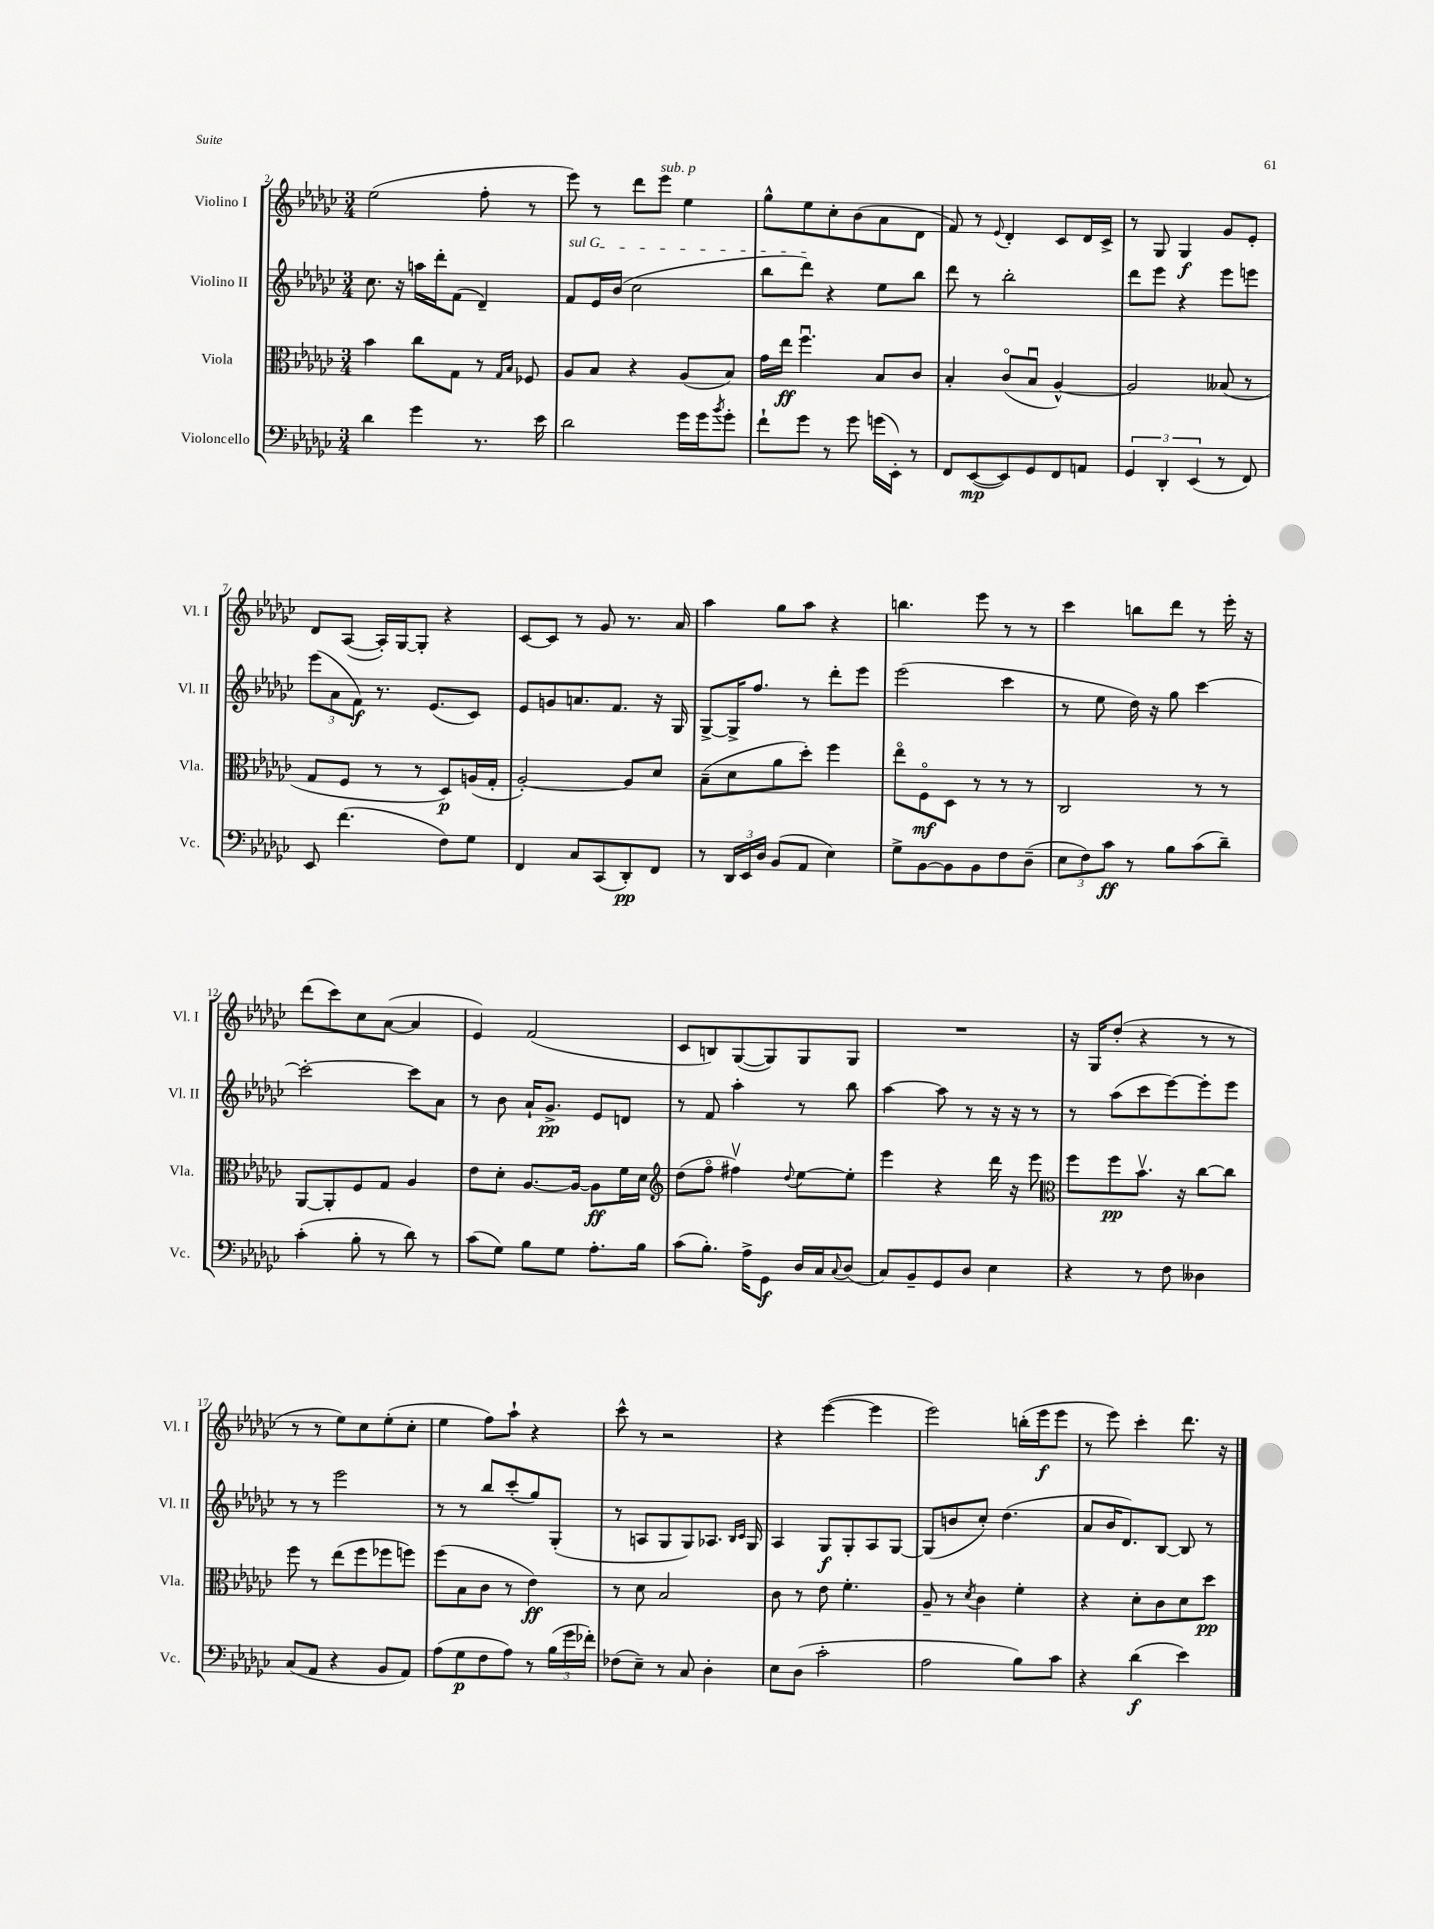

**kern	**kern	**kern	**kern
*staff4	*staff3	*staff2	*staff1
*clefF4	*clefC3	*clefG2	*clefG2
*k[b-e-a-d-g-c-]	*k[b-e-a-d-g-c-]	*k[b-e-a-d-g-c-]	*k[b-e-a-d-g-c-]
*M3/4	*M3/4	*M3/4	*M3/4
4d-	4b-	8.cc-	(2ee-
.	.	16r	.
4g-	8cc-	16aa	.
.	.	16ddd-'	.
.	8G-	(8f	.
8.r	8r	4d-~)	8ff'
.	16qqG-	.	.
.	16qqB-	.	.
.	8F-	.	8r
16e-	.	.	.
=	=	=	=
2d-	8A-	8f	8eee-)
.	8B-	16e-	8r
.	.	(16b-	.
.	4r	2cc-	8ddd-
.	.	.	8eee-
16g-	(8A-	.	4ee-
16g-	.	.	.
8qb-	.	.	.
8g-'	8B-)	.	.
=	=	=	=
8f`	16g-	8bb-	8gg-^^
.	16ee-	.	.
8g-	4.ffu	8ddd-)	8ee-
8r	.	4r	8cc-'
8g-	.	.	(8b-
(16g	8B-	8ee-	8a-
16EE-')	.	.	.
8r	8c-	8bb-	8d-
=	=	=	=
8FF	4B-'	8ddd-	8f)
([8EE-	.	8r	8r
.	.	.	8qqe-
8EE-])	(8c-o	2bb-'	4d-'
8GG-	8B-u	.	.
8FF	[4A-^^)	.	8c-
8AA	.	.	16d-
.	.	.	16c-^
=	=	=	=
6GG-	2A-]	8ddd-	8r
.	.	8eee-	8G-
6DD-'	.	.	.
.	.	4r	4G-
(6EE-	.	.	.
8r	(8B--	8eee-	8g-
8FF)	8r	8eee	8e-'
=	=	=	=
8EE-	8G-	(12eee-	8d-
.	.	12a-	.
(4.f	8F	.	([8A-
.	.	12f)	.
.	8r	8.r	16A-'])
.	.	.	[16G-
.	8r	.	8G-']
.	.	(8.e-	.
8F)	8D-)	.	4r
8G-	(16A	8c-)	.
.	16G-'	.	.
=	=	=	=
4FF	[2A-')	8e-	[8c-
.	.	8g	8c-]
8C-	.	8.a	8r
(8CC-	.	.	8g-
.	.	8.f	.
8DD-')	8A-]	.	8.r
8FF	8d-	16r	.
.	.	16G-	16a-
=	=	=	=
8r	(8B-~	[8G-^	4aa-
24DD-	8d-	16G-^]	.
24EE-	.	.	.
.	.	8.ff	.
24D-	.	.	.
(8BB-	8a-	.	8gg-
8AA-	8dd-')	8r	8aa-
4E-)	4ff	8ddd-'	4r
.	.	8eee-	.
=	=	=	=
8G-^	8ee-o	(2eee-	4.bb
[8BB-	8Fo	.	.
8BB-]	8D-	.	.
8BB-	8r	.	8eee-
8F	8r	4ccc-	8r
(8D-~	8r	.	8r
=	=	=	=
12E-	2C-	8r	4ccc-
12F)	.	.	.
.	.	8ee-	.
12c-	.	.	.
8r	.	16dd-)	8bb
.	.	16r	.
8B-	.	8gg-	8ddd-
(8c-	8r	[4ccc-	8r
8d-~)	8r	.	16eee-'
.	.	.	16r
=	=	=	=
(4c-'	[8AA-	2ccc-'_	(8ddd-
.	8AA-']	.	8ccc-)
8B-'	8F	.	8cc-
8r	8G-	.	([8a-
8d-)	4A-	8ccc-]	4a-]
8r	.	8a-	.
=	=	=	=
(8c-	8e-	8r	4e-)
8G-)	8d-'	8b-	.
8B-	[8.A-	16a-`	(2f
.	.	8.g-^	.
8G-	.	.	.
.	16A-_	.	.
8.A-'	8A-]	8e-	.
.	16f	8d	.
16B-	16d-	.	.
=	=	=	=
*	*clefG2	*	*
(8c-	(8dd-	8r	8c-
8.B-')	8ffo	8f	8B)
.	4ff#v)	4aa-'	([8G-
16A-^	.	.	.
8GG-	.	.	8G-])
.	8qqdd-	.	.
16D-	[8ee-	8r	8G-
16C-	.	.	.
8qqC-	.	.	.
(8D-	8ee-']	8bb-	8G-
=	=	=	=
8C-)	4eee-	[4aa-	2.r
8BB-~	.	.	.
8GG-	4r	8aa-]	.
8D-	.	8r	.
4E-	16ddd-	16r	.
.	16r	16r	.
.	8eee-	8r	.
=	=	=	=
*	*clefC3	*	*
4r	8ff	8r	16r
.	.	.	16G-
.	8ff	(8aa-	(8dd-'
8r	8.b-v	8ccc-	4r
8F	.	[8eee-)	.
.	16r	.	.
4D--	[8cc-	8eee-']	8r
.	8cc-]	8eee-	8r
=	=	=	=
(8C-	8ff	8r	8r
8AA-	8r	8r	8r
4r	(8ee-	2eee-	8ee-)
.	8ff	.	8cc-
8BB-	8ff-	.	(8ee-'
8AA-)	8ff)	.	8cc-'
=	=	=	=
(8A-	(8ff	8r	4ee-
8G-	8B-	8r	.
8F	8c-	8bb-	8ff)
8A-)	8r	(8ccc-'	8aa-`
8r	4e-)	8gg-)	4r
(24B-	.	(8G-'	.
24g-	.	.	.
24f-')	.	.	.
=	=	=	=
(8F-	8r	8r	8ccc-^^
8E-~)	8d-	8A	8r
8r	2B-	8G-	2r
8C-	.	8G-)	.
4D-'	.	8.A-	.
.	.	16qqB-	.
.	.	16qqc-	.
.	.	16G-	.
=	=	=	=
8E-	8c-	4A-	4r
(8D-	8r	.	.
2c-'	8e-	8G-	([4eee-
.	4.f'	8G-'	.
.	.	8A-	4eee-]
.	.	[8G-	.
=	=	=	=
2A-	8A-~	(8G-]	2eee-)
.	8r	8b	.
.	8qd-	.	.
.	4c-	8cc-')	.
.	.	(4.dd-	.
8B-)	4f'	.	(16bb'
.	.	.	16eee-
8c-	.	.	8eee-
=	=	=	=
4r	4r	8a-	8r
.	.	16b-	8eee-)
.	.	8.d-)	.
(4d-	8d-'	.	4ccc-'
.	8c-	[8B-	.
4e-)	8d-	8B-]	8.ddd-
.	8dd-	8r	.
.	.	.	16r
==	==	==	==
*-	*-	*-	*-
